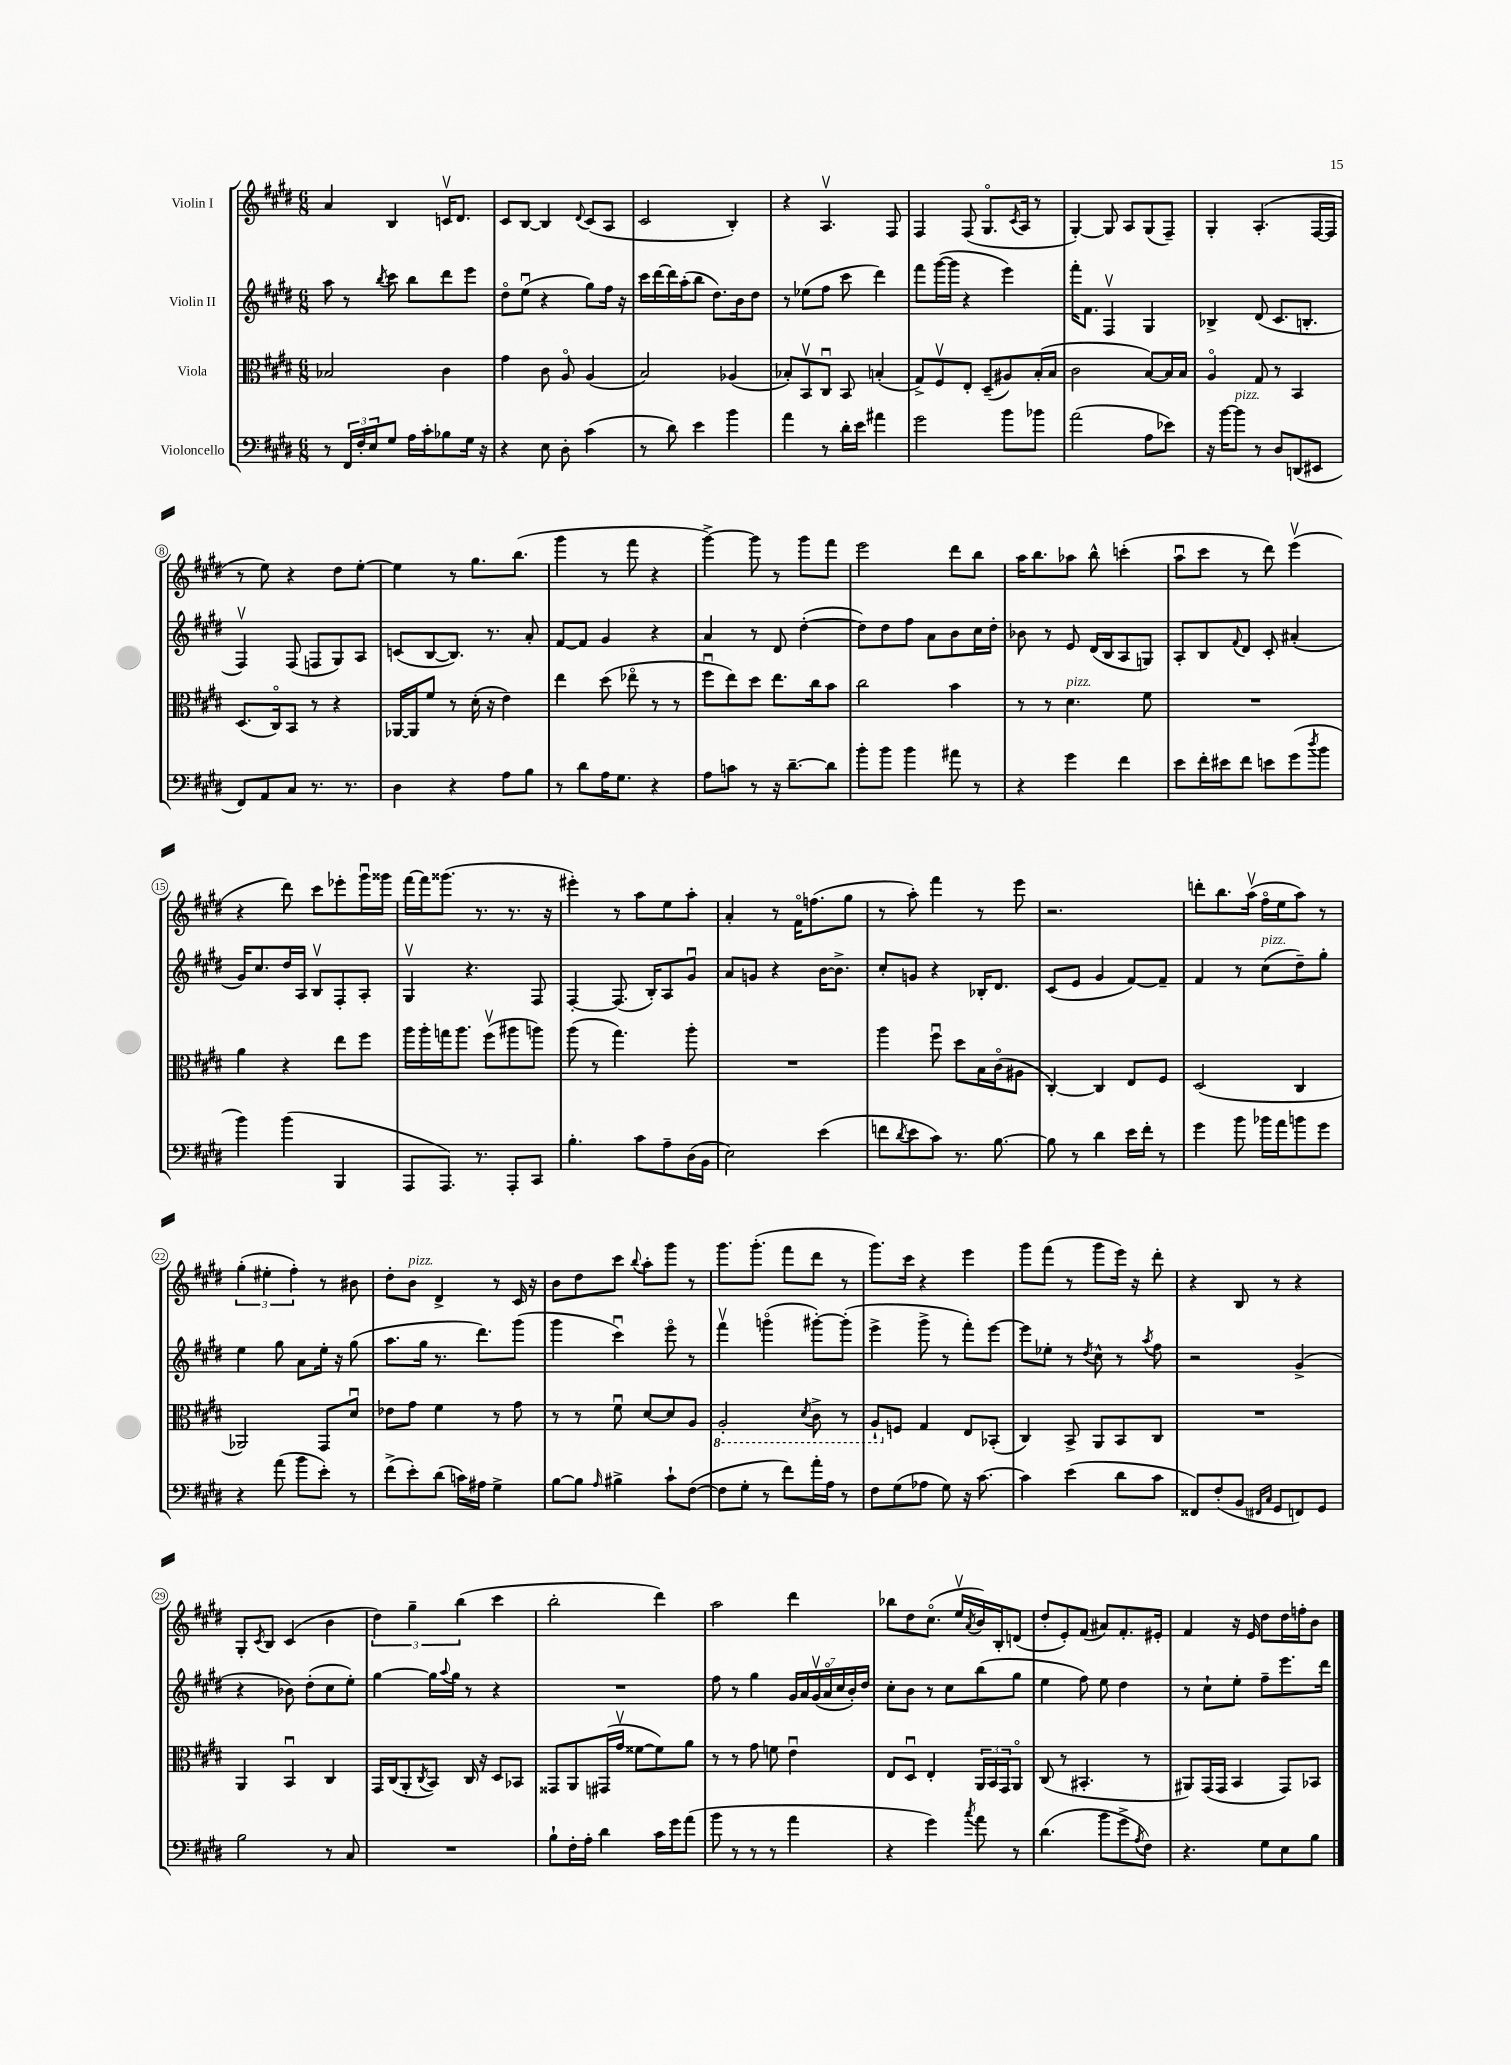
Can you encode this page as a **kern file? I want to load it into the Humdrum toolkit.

**kern	**kern	**kern	**kern
*part4	*part3	*part2	*part1
*staff4	*staff3	*staff2	*staff1
*I"Violoncello	*I"Viola	*I"Violin II	*I"Violin I
*clefF4	*clefC3	*clefG2	*clefG2
*k[f#c#g#d#]	*k[f#c#g#d#]	*k[f#c#g#d#]	*k[f#c#g#d#]
*M6/8	*M6/8	*M6/8	*M6/8
=1	=1	=1	=1
8r	2B-X/	8aa\	4a/
24FF#/LL	.	8r	.
24F#'/	.	.	.
24E/J	.	.	.
.	.	8qbb/	.
8G#/J	.	8ccc#\	4B/
16A\LL	.	8bb\L	.
16c#'\J	.	.	.
8B-X\	4c#\	8ddd#\	16cnv/KL
.	.	.	8.d#/J
16G#\Jk	.	8eee\J	.
16r	.	.	.
=2	=2	=2	=2
4r	4g#\	8dd#\L	8c#/L
.	.	(8eeu\J	[8B/J
8E\	8c#\	4r	4B/]
8D#'\	8A/	.	.
.	.	.	8qqd#/
(4c#\	(4A/	8gg#\L)	(8c#/L
.	.	16ff#\Jk	8A/J
.	.	16r	.
=3	=3	=3	=3
8r	2B/)	16ccc#\LL	2c#/
.	.	[16ddd#\	.
8d#\)	.	16ddd#\]	.
.	.	(16aa'\J	.
4e\	.	8bb\J	.
.	.	8.dd#\L)	.
4b\	(4A-X/	.	4B'/)
.	.	16b\k	.
.	.	8dd#\J	.
=4	=4	=4	=4
4a\	8B-X'/L)	8r	4r
.	8BBv/	(8ee-X\L	.
8r	8C#u/J	8ff#\J	4.Av/
16d#'\LL	8BB/	8ccc#\	.
16e\JJ	.	.	.
4a#X\	(4Bn'/	4ddd#\)	.
.	.	.	8F#/
=5	=5	=5	=5
2g#\	8G#^/L)	8fff#\L	4F#/
.	8F#v/	([16ggg#\L	.
.	.	16ggg#\JJ]	.
.	8E'/J	4r	(8F#/
.	(8D#~/L	.	8.G#/L
8b\L	8A#X/)	4eee\)	.
.	.	.	8qc#/
.	.	.	16A/Jk
8b-X\J	(16B'/L	.	8r
.	16B/JJ	.	.
=6	=6	=6	=6
(2a\	2c#\	16fff#'\KL	[4G#'/)
.	.	8.f#\J	.
.	.	4F#v/	8G#/]
.	.	.	8A/L
8A\L	[8B/L)	4G#/	(8G#/
8e-X\J)	16B/L]	.	8F#~/J)
.	16B/JJ	.	.
=7	=7	=7	=7
16r	4A/	4B-X^/	4G#'/
[16b\KL	.	.	.
!LO:TX:a:i:t=pizz.	!	!	!
8b\J]	.	.	.
8r	8G#/	(8d#/	(4.A'/
8D#/L	8r	8.c#/L	.
(8DDn/	4BB/	.	.
.	.	8.Bn'/J	.
8EE#X/J	.	.	[16F#/LL
.	.	.	16F#/JJ]
!!LO:LB:g=z
=8	=8	=8	=8
8FF#/L)	(8.D#/L	4F#v/)	8r
8AA/	.	.	8ee\)
.	16C#/k)	.	.
8C#/J	8BB/J	(8F#/	4r
8.r	8r	8Fn/L	.
.	4r	8G#/)	8dd#\L
8.r	.	.	.
.	.	8A/J	[8ee'\J
=9	=9	=9	=9
4D#\	[16AA-X/LL	(8cn/L	4ee\]
.	16AA-/J]	.	.
.	8f#/J	[8B/	.
4r	8r	8.B/J])	8r
.	(16d#'\	.	8.gg#\L
.	16r	8.r	.
8A\L	4e\)	.	.
.	.	.	(8.bb\J
8B\J	.	8a'/	.
=10	=10	=10	=10
8r	4ee\	[8f#/L	4ggg#\
8d#\L	.	8f#/J]	.
16A\K	(8dd#\	4g#/	8r
8.G#\J	.	.	.
.	8ee-X\	.	8fff#\
4r	8r	4r	4r
.	8r	.	.
=11	=11	=11	=11
8A\L	8ff#u\L	4a/	[4ggg#^\)
8cn\J	8ee\)	.	.
8r	8dd#\J	8r	8ggg#\]
16r	8.ee\L	8d#/	8r
[8.d#~\L	.	.	.
.	.	([4dd#'\	8ggg#\L
.	16cc#\k	.	.
8d#\J]	8b\J	.	8fff#\J
=12	=12	=12	=12
8b'\L	2cc#\	8dd#\L])	2eee\
8b\J	.	8dd#\	.
4b\	.	8ff#\J	.
.	.	8a\L	.
8a#X\	4b\	8b\	8ddd#\L
8r	.	16cc#\L	8bb\J
.	.	16dd#'\JJ	.
=13	=13	=13	=13
4r	8r	8b-X\	16aa\KL
.	.	.	8.bb\
.	8r	8r	.
!	!LO:TX:a:i:t=pizz.	!	!
4g#\	4.d#\	8e/	8aa-X\J
.	.	(16d#/LL	8bb^^\
.	.	16B/J	.
4f#\	.	8A/	(4cccn'\
.	8f#\	8Gn/J)	.
=14	=14	=14	=14
8e\L	2.r	8A'/L	8aau\L
16f#'\L	.	8B/	8ccc#\J
16e#X\J	.	.	.
.	.	8qqf#/	.
8f#\J	.	8d#/J	8r
8en\L	.	8c#'/	8ddd#\)
(8g#\	.	(4a#X'/	(4eeev\
8qdd#/	.	.	.
8b\J	.	.	.
!!LO:LB:g=z
=15	=15	=15	=15
4b\)	4a\	16g#/KL)	4r
.	.	8.cc#/	.
(4b\	4r	16dd#/L	8ddd#\)
.	.	16A/JJ	.
.	.	8Bv/L	8ccc#\L
4BBB/	8ee\L	8F#'/	8eee-X'\
.	8ff#\J	8A'/J	16ggg#u\L
.	.	.	16ggg##X\JJ
=16	=16	=16	=16
8AAA/L	16aa\LL	4G#v/	[16fff#\LL
.	16aa'\	.	16fff#\J]
8.AAA/J)	16ggn\J	.	(8.ggg##X\J
.	8.aa\J	.	.
.	.	4.r	.
8.r	.	.	8.r
.	(8ff#v\L	.	.
8AAA'/L	8aa#X\	.	8.r
8CC#/J	8aan\J)	8F#/	.
.	.	.	16r
=17	=17	=17	=17
4.B'\	(8aa\	[4F#'/	4eee#X'\)
.	8r	.	.
.	4.gg#\)	(8.F#/]	8r
8c#\L	.	.	8aa\L
.	.	16B'/KL)	.
8A~\	.	8A/	8ee\
(16D#\L	8aa'\	8g#u/J	8aa'\J
16BB\JJ	.	.	.
=18	=18	=18	=18
2E\)	2.r	8a/L	4a'/
.	.	8gn/J	.
.	.	4r	8r
.	.	.	16f#\KL
.	.	.	(8.ffn\
(4e\	.	[16b\KL	.
.	.	8.b^\J]	.
.	.	.	8gg#\J
=19	=19	=19	=19
8fn\L	4aa\	8cc#'/L	8r
8qd#/	.	.	.
8e\	.	8gn/J	8aa'\)
8c#\J)	8ff#u\	4r	4fff#\
8.r	8dd#\L	.	.
.	16B\L	16B-X'/KL	8r
[8.B\	(16c#\J	8.d#/J	.
.	8A#X\J	.	8eee\
=20	=20	=20	=20
8B\]	[4C#'/)	(8c#/L	2.r
8r	.	8e/J	.
4d#\	4C#/]	4g#/	.
16e\LL	8E/L	[8f#/L)	.
16f#'\JJ	.	.	.
8r	8F#/J	8f#~/J]	.
=21	=21	=21	=21
4g#\	(2D#/	4f#/	8dddn'\L
.	.	.	8.bb\
8b\	.	8r	.
.	.	.	(16aav\Jk
!	!	!LO:TX:a:i:t=pizz.	!
16b-X\LL	.	(8cc#\L	16ff#\LL
16a\J	.	.	16ee\J
8bn\	4C#/	8dd#~\)	8aa\J)
8g#\J	.	8gg#'\J	8r
!!LO:LB:g=z
=22	=22	=22	=22
4r	2AA-X/)	4ee\	(6gg#'\
.	.	.	6ee#X'\
(8a\	.	8gg#\	.
.	.	.	6ff#'\)
8b\L	.	8a\L	.
8e'\J)	8GG#/L	16ee'\Jk	8r
.	.	16r	.
8r	8d#u/J	(8gg#\	8b#X\
=23	=23	=23	=23
(8f#^\L	8e-X\L	8.aa\L	8dd#'\L
!	!	!	!LO:TX:a:i:t=pizz.
8e'\)	8g#\J	.	8b\J
.	.	16gg#\Jk	.
(8d#\J	4f#\	8.r	4d#^/
16cn\LL)	.	.	.
16A#X\JJ	.	8.ddd#\L)	.
4G#^\	8r	.	8r
.	8g#\	(8ggg#\J	16c#/
.	.	.	16r
=24	=24	=24	=24
[8B\L	8r	4ggg#\	8b\L
8B\J]	8r	.	8dd#\
16qqA/	.	.	.
4B#X^\	8f#u\	4ccc#u\)	8ccc#\J
.	.	.	8qqbb/
.	[8d#/L	.	8aa'\L
8c#`\L	8d#/]	8eee\	8ggg#\J
([8F#\J	8A/J	8r	8r
=25	=25	=25	=25
*	*8ba	*	*
8F#\L]	2AA'/	4fff#v\	8.ggg#\L
8G#'\J	.	.	.
.	.	.	(8.ggg#'\J
8r	.	(4gggn\	.
8f#\L)	.	.	8fff#\L
.	8qD#/	.	.
16a'\L	8C#^\	[8ggg#X'\L)	8ddd#\J
16A\JJ	.	.	.
8r	8r	(8ggg#'\J]	8r
=26	=26	=26	=26
8F#\L	8AA`/L	4eee^\	8.ggg#\L)
*	*X8ba	*	*
(8G#\	8Fn/J	.	.
.	.	.	16ccc#\Jk
8A-X\J	4G#/	8ggg#^\	4r
8G#\)	.	8r	.
16r	8E/L	8fff#'\L)	4eee\
[8.c#\	.	.	.
.	(8BB-X'/J	[8eee\J	.
=27	=27	=27	=27
4c#\]	4C#/)	8eee\L]	8ggg#\L
.	.	8ee-X'\J	(8fff#\J
(4e\	8BB^/	8r	8r
.	.	8qdd#/	.
.	8AA/L	8cc#^^\	8ggg#\L
8d#\L	8BB/	8r	16eee\Jk)
.	.	.	16r
.	.	8qaa/	.
8c#\J	8C#/J	8ff#\	8ddd#'\
=28	=28	=28	=28
8FF##X/L)	2.r	2r	4r
(8F#'/	.	.	.
8BB/J	.	.	8B/
16qqFF#X/LL	.	.	.
16qqC#/JJ	.	.	.
8GG#/L	.	.	8r
8FFn/)	.	(4g#^/	4r
8GG#/J	.	.	.
!!LO:LB:g=z
=29	=29	=29	=29
2B\	4AA/	4r	8G#'/L
.	.	.	8qc#/
.	.	.	8B/J
.	4BBu/	8b-X\)	(4c#/
.	.	(8dd#'\L	.
8r	4C#/	8cc#\	4b\
8C#/	.	8ee'\J)	.
=30	=30	=30	=30
2.r	16GG#/LL	[4gg#\	6dd#\)
.	(16C#/J	.	.
.	8AA'/	.	.
.	.	.	6gg#~\
.	8qC#/	.	.
.	8BB/J)	16gg#\LL]	.
.	.	8qqaa/	.
.	.	16gg#\JJ	.
.	.	.	(6bb\
.	16C#/	8r	.
.	16r	.	.
.	8D#/L	4r	4ccc#\
.	8BB-X/J	.	.
=31	=31	=31	=31
8B`\L	8GG##X/L	2.r	2bb'\
16F#'\L	8AA/	.	.
16A'\JJ	.	.	.
4d#\	(16GG#X/L	.	.
.	16g#v/JJ	.	.
.	[8f##X\L	.	.
16c#\LL	8f##\])	.	4ddd#\)
16g#\J	.	.	.
(8a\J	8a\J	.	.
=32	=32	=32	=32
8b\	8r	8ff#\	2aa\
8r	8r	8r	.
8r	8g#\	4gg#\	.
8r	8fn\	.	.
4a\	4eu\	28g#/LL	4ddd#\
.	.	28a/	.
.	.	(28g#v/	.
.	.	28a/	.
.	.	28cc#/	.
.	.	28b'/)	.
.	.	28dd#/JJ	.
=33	=33	=33	=33
4r	8E/L	8cc#'\L	8bb-X\L
.	8D#u/J	8b\J	8dd#\
4g#\)	4E'/	8r	(8.cc#\J
.	.	8cc#\L	.
.	.	.	16eev/LL
8qcc#/	.	.	8qa/
8a\	24AA/LL	(8bb\	16b/)
.	24BB/	.	.
.	.	.	16B'/J
.	24GG#/J	.	.
8r	8AA/J	8gg#\J	(8dn/J
=34	=34	=34	=34
(4.d#\	(8C#/	4ee\	8dd#'/L
.	8r	.	8e'/)
.	4.BB#X'/	8ff#\)	(8f#/J
8b\L	.	8ee\	8a#X/L)
8g#^\	.	4dd#\	8.f#'/
8qA/	.	.	.
8F#\J)	8r	.	.
.	.	.	16e#X'/Jk
=35	=35	=35	=35
4.r	8AA#X/L)	8r	4f#/
.	(16GG#/L	8cc#`\L	.
.	16GG#/JJ	.	.
.	4BB/	8ee'\J	16r
.	.	.	16e/
8G#\L	.	8ff#~\L	8dd#\L
8E\	8GG#/L)	8.eee\	16dd#\L
.	.	.	16ffn'\J
8B\J	8BB-X/J	.	8b\J
.	.	16ddd#\Jk	.
==	==	==	==
*-	*-	*-	*-
